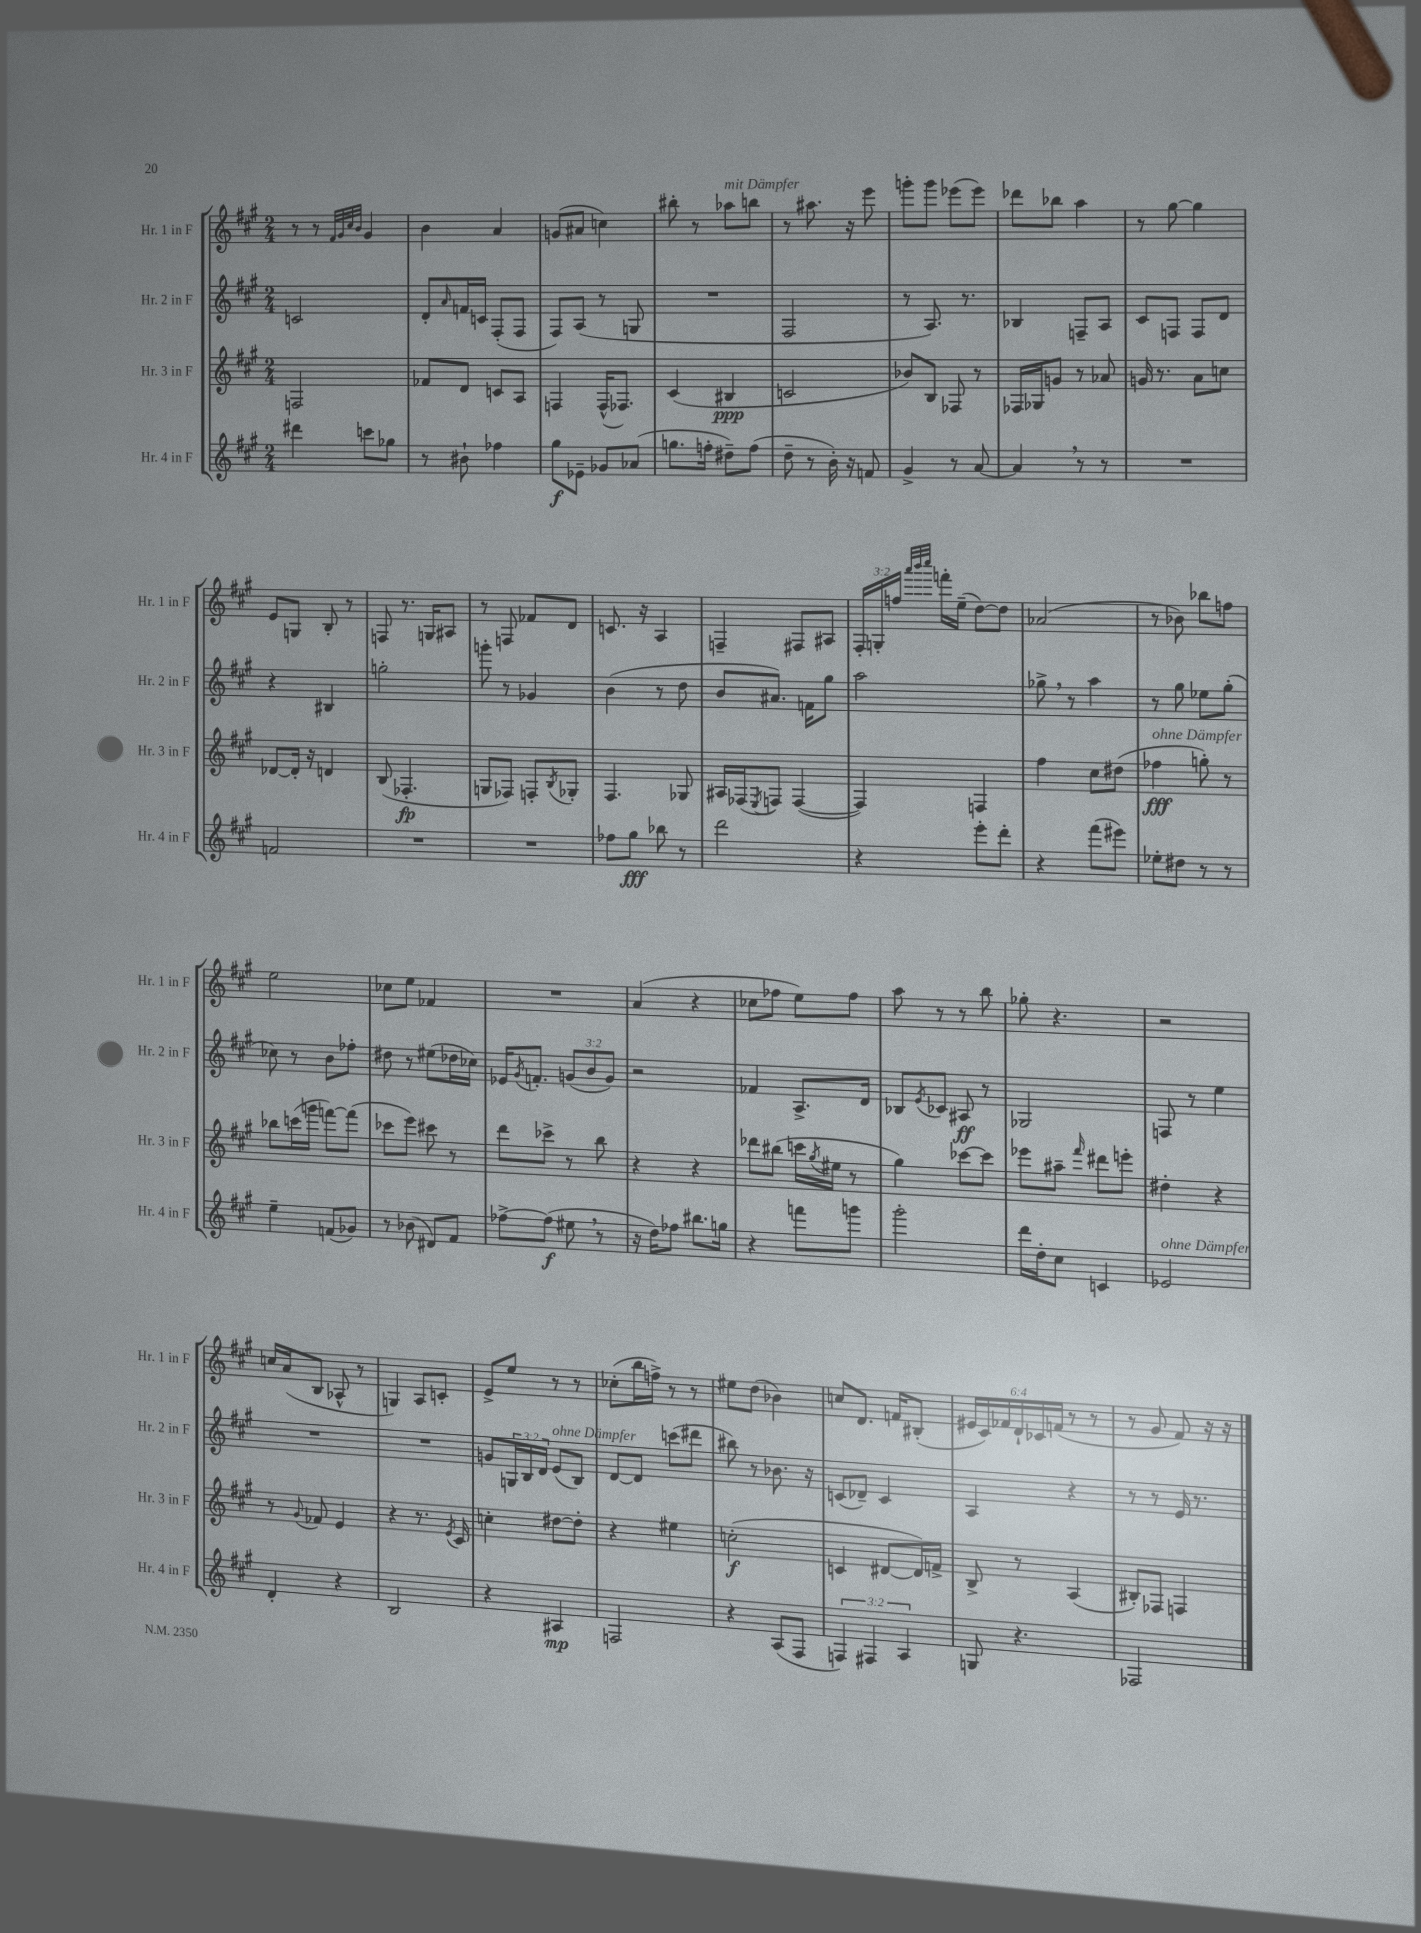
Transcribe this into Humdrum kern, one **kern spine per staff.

**kern	**kern	**kern	**kern
*staff4	*staff3	*staff2	*staff1
*clefG2	*clefG2	*clefG2	*clefG2
*k[f#c#g#]	*k[f#c#g#]	*k[f#c#g#]	*k[f#c#g#]
*M2/4	*M2/4	*M2/4	*M2/4
4ddd#	2F	2c	8r
.	.	.	8r
.	.	.	32qqf#
.	.	.	32qqg#
.	.	.	32qqcc#
.	.	.	32qqb
8ccc	.	.	4g#
8gg-	.	.	.
=	=	=	=
8r	8f-	8d'	4b
.	.	16qqa	.
8b#`	8d	16f	.
.	.	16c	.
4ff-	8c	(8F#'	4a
.	8A	8F#	.
=	=	=	=
8gg#	4F	8F#)	(8g
8e-~	.	(8A	8a#
8g-	(16F^^	8r	4cc)
.	8.F-)	.	.
(8a-	.	8G	.
=	=	=	=
8.gg	(4c#	2r	8bb#'
.	.	.	8r
16ff'	.	.	.
8dd#~)	4B#	.	8aa-
(8ff	.	.	8bb
=	=	=	=
8dd~	2c	2F#	8r
8r	.	.	8.aa#
16b')	.	.	.
16r	.	.	16r
8f	.	.	8eee
=	=	=	=
4g#^	8b-)	8r	8ggg'
.	8B	8.A)	8ggg
8r	8F-	.	(8eee-
.	.	8.r	.
[8a	8r	.	8eee-)
=	=	=	=
4a]	16F-	4B-	8ddd-
.	16G-	.	.
.	8g	.	8bb-
8r	8r	8F~	4aa
8r	8a-	8A	.
=	=	=	=
2r	16g	8c#	8r
.	8.r	.	.
.	.	8F	[8gg#
.	8a	8F	4gg#]
.	8cc	8d	.
=	=	=	=
2f	[8d-	4r	8e
.	16d-']	.	8G
.	16r	.	.
.	4d	4B#	8B'
.	.	.	8r
=	=	=	=
2r	(8B	2gg'	8F
.	4.F-'	.	8.r
.	.	.	16G
.	.	.	8A#
=	=	=	=
2r	8G	8ggg'	8r
.	8F-)	8r	8F
.	8F'	4g-	8f-
.	8qB	.	.
.	8G-'	.	8d
=	=	=	=
8ff-	4.F#	(4b	8.c
8gg#	.	.	.
.	.	.	16r
8bb-	.	8r	4A
8r	8G-	8dd	.
=	=	=	=
2ddd	16A#	8b	4F~
.	(16F-	.	.
.	8qE	.	.
.	8F)	8.a#)	.
.	([4F	.	8F#
.	.	16f	.
.	.	8gg#	8A#
=	=	=	=
4r	4F])	2aa	24F#'
.	.	.	24G'
.	.	.	24ff
.	.	.	32qqaaa
.	.	.	32qqbbb
.	.	.	32qqcccc#
.	.	.	16fff'
.	.	.	(16ee~
8eee'	4F	.	[8dd)
8ddd'	.	.	8dd]
=	=	=	=
4r	4ff#	8gg-^	(2a-
.	.	8r	.
(8fff#	8cc#	4aa	.
8eee#)	(8dd#	.	.
=	=	=	=
8ee-'	4ff-	8r	8r
8dd#	.	8gg#	8b-)
8r	8gg')	8ee-	8bb-
8r	8r	(8gg#'	8ff
=	=	=	=
4ee~	8bb-	8cc-)	2ee
.	(16ccc	8r	.
.	16ggg	.	.
(8f	[8fff)	8b	.
8g-)	(8fff]	8ff-'	.
=	=	=	=
8r	8ccc-	8dd#	8cc-
(8b-	8eee)	8r	8ee
8d#)	8ccc#	(8ee#	4f-
8f#	8r	16dd-	.
.	.	16cc-)	.
=	=	=	=
[8ff-^	8ddd	16e-	2r
.	.	8qg#	.
.	.	8.f'	.
(8ff-]	8ccc-^	.	.
8ee#	8r	(12g	.
.	.	12b	.
8r	8bb	.	.
.	.	12g)	.
=	=	=	=
16r	4r	2r	(4a
16dd)	.	.	.
8ff-	.	.	.
8.bb#	4r	.	4r
16gg	.	.	.
=	=	=	=
4r	8ddd-	4f-	8cc-
.	(8bb#	.	8ff-
8fff	16ccc	8.A^	8ee)
.	8qgg#	.	.
.	16ee#	.	.
8ggg	8r	.	8ff-
.	.	16d	.
=	=	=	=
2ggg#'	4gg#)	8B-	8aa
.	.	8qe	.
.	.	8c-	8r
.	[8ccc-	8A#	8r
.	8ccc-]	8r	8bb
=	=	=	=
16ddd	8eee-	2G-	8gg-'
16dd'	.	.	.
8cc#	8aa#~	.	4.r
.	16qqfff#	.	.
4c	8ddd#	.	.
.	8eee'	.	.
=	=	=	=
2e-	4dd#'	8F	2r
.	.	8r	.
.	4r	4ee	.
=	=	=	=
4d'	8r	2r	16cc
.	.	.	(16a
.	8qqg#	.	.
.	8f-	.	8B
4r	4e	.	8A-^^
.	.	.	8r
=	=	=	=
2B	4r	2r	4G)
.	8.r	.	8A
.	.	.	8c'
.	8qe	.	.
.	16c#	.	.
=	=	=	=
4r	4cc'	8g	8e^
.	.	24G	8ee
.	.	24B	.
.	.	24d	.
4A#	[8dd#	(8e	8r
.	8dd#']	8B)	8r
=	=	=	=
2F	4r	[8d	(8cc-'
.	.	8d]	16bb
.	.	.	16ff^)
.	4ee#	(8ccc	8r
.	.	8ddd#	8r
=	=	=	=
4r	(2cc'	8bb#)	8ee#
.	.	8r	(8dd
(8A	.	8.b-	4b-)
8F#	.	.	.
.	.	16r	.
=	=	=	=
6F)	4c	(8c	8cc
.	.	8d-~)	8.d
6F#	.	.	.
.	[8d#	4c	.
.	.	.	16f
6A	.	.	.
.	16d#])	.	(8B#'
.	16f^	.	.
=	=	=	=
8G	8B^	4A	24e#
.	.	.	24c#)
.	.	.	24f-
4.r	8r	.	24d`
.	.	.	24c-
.	.	.	(24f
.	(4A	4r	8r
.	.	.	8r
=	=	=	=
2F-	8B#')	8r	8r
.	8F-	8r	8g#
.	4F	16e	8f#)
.	.	8.r	.
.	.	.	16r
.	.	.	16r
==	==	==	==
*-	*-	*-	*-
